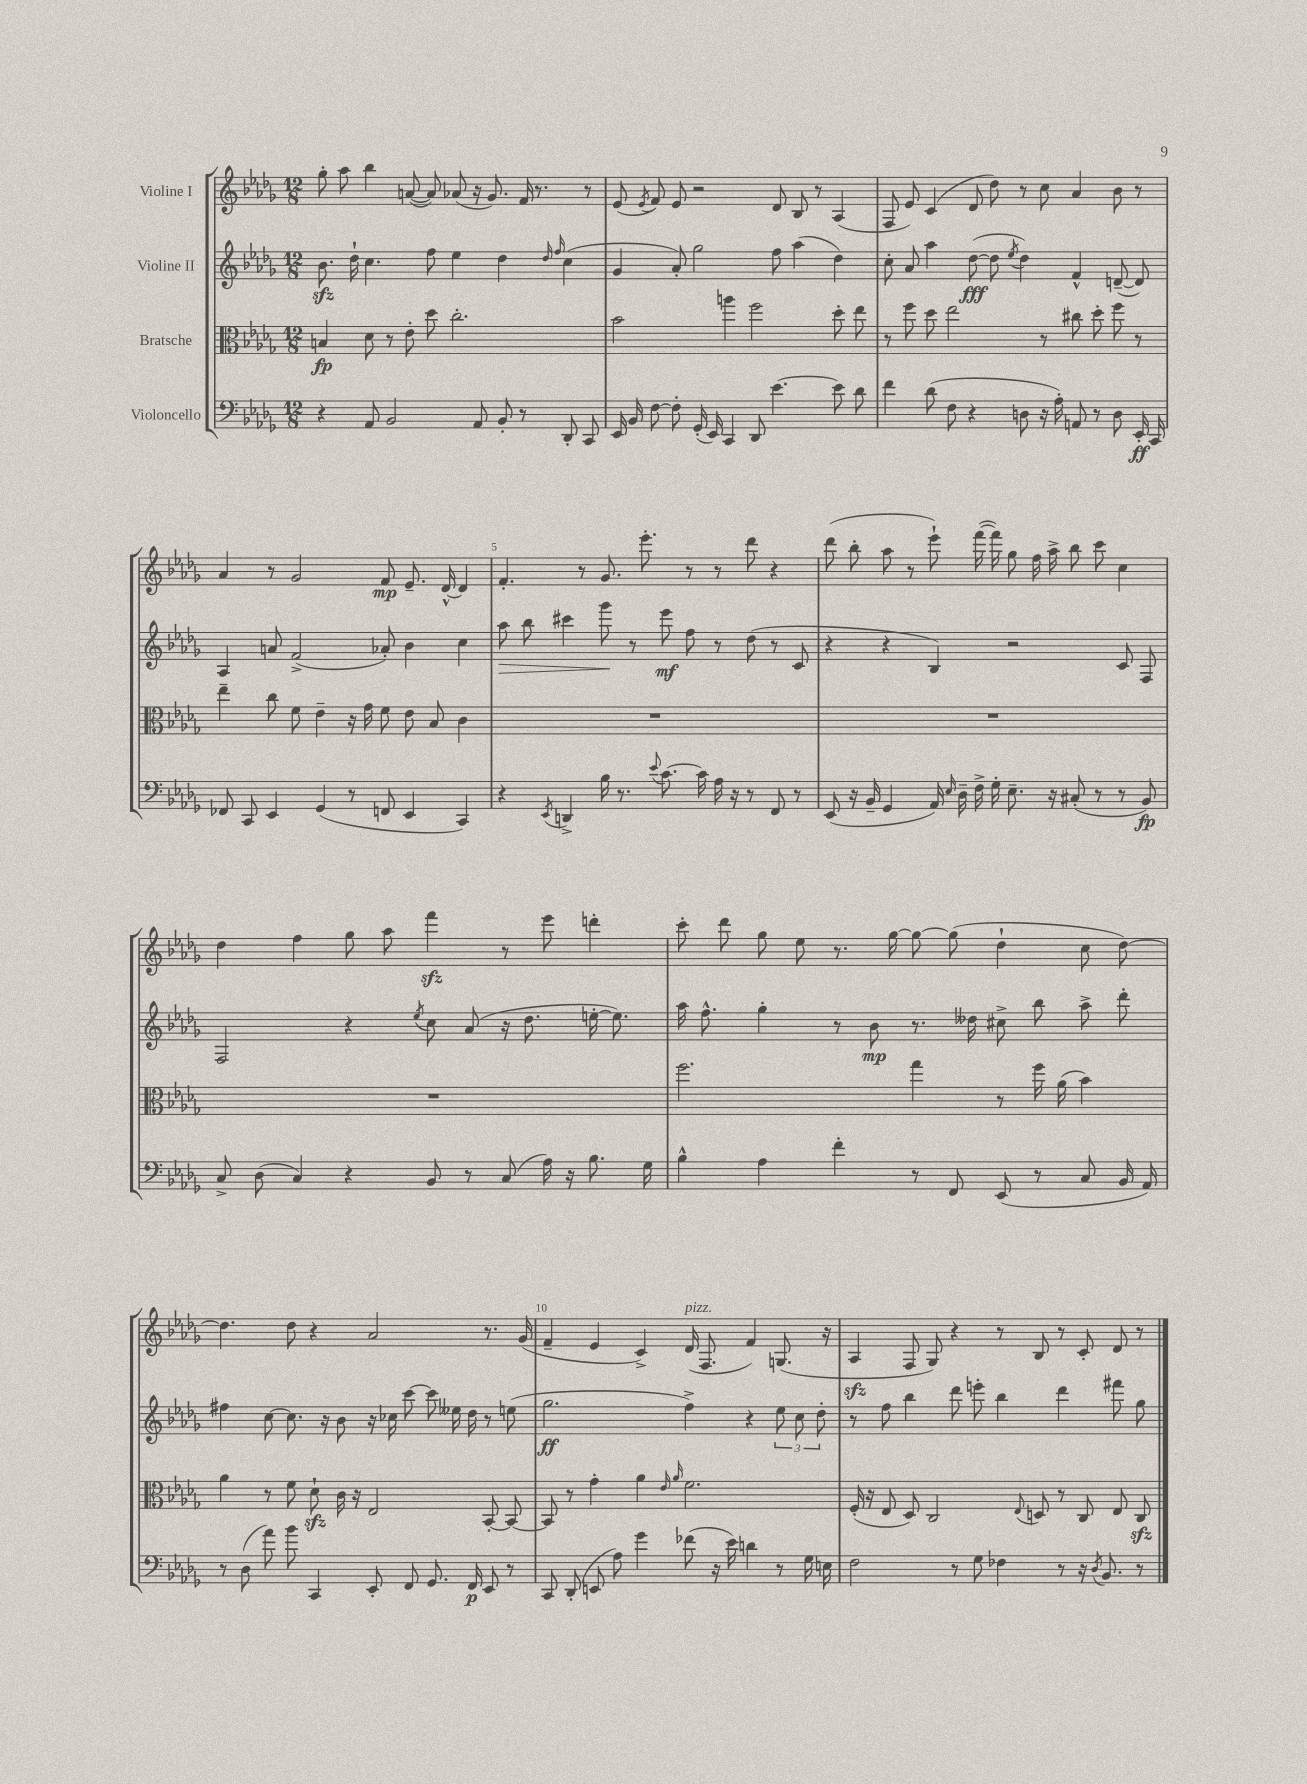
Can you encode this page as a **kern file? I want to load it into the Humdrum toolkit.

**kern	**kern	**kern	**kern
*staff4	*staff3	*staff2	*staff1
*clefF4	*clefC3	*clefG2	*clefG2
*k[b-e-a-d-g-]	*k[b-e-a-d-g-]	*k[b-e-a-d-g-]	*k[b-e-a-d-g-]
*M12/8	*M12/8	*M12/8	*M12/8
4r	4B	8.b-	8gg-'
.	.	.	8aa-
.	.	16dd-`	.
8AA-	8d-	4.cc	4bb-
2BB-	8r	.	.
.	8e-'	.	([8a
.	8dd-	8ff	8a])
.	2.cc'	4ee-	(8a-
8AA-	.	.	16r
.	.	.	8.g-)
8BB-'	.	4dd-	.
8r	.	.	16f
.	.	.	8.r
.	.	16qqdd-	.
.	.	16qqff	.
8DD-'	.	(4cc	.
8CC	.	.	8r
=	=	=	=
16EE-	2b-	4g-	(8e-
16BB-	.	.	.
.	.	.	8qe-
[8F	.	.	8f)
8F']	.	8a-')	8e-
(16GG-'	.	2gg-	2r
16EE-)	.	.	.
4CC	4aa	.	.
8DD-	2ff	.	.
[4.e-	.	8ff	8d-
.	.	(4aa-	8B-
.	.	.	8r
8e-]	8dd-'	4dd-)	(4A-
8d-	8ee-	.	.
=	=	=	=
4f	8r	8cc'	8F
.	8ff	8a-	8e-)
(8d-	8dd-	4aa-	(4c
8F	2ee-	.	.
4r	.	([8dd-	8d-
.	.	8dd-]	8dd-)
.	.	8qee-	.
8D	.	4dd-)	8r
16r	8r	.	8cc
16A-')	.	.	.
8AA	8cc#	4f^^	4a-
8r	8dd-'	.	.
8D	8ff	([8d~	8b-
16EE-'	8r	8d])	8r
16CC	.	.	.
=	=	=	=
8FF-	4ee-~	4A-	4a-
8CC	.	.	.
4EE-	8cc	8a	8r
.	8f	(2f^	2g-
(4GG-	4e-~	.	.
8r	16r	.	.
.	16g-	.	.
8FF	8f	8a-')	8f
4EE-	8e-	4b-	8.e-~
.	8B-	.	.
.	.	.	[16d-^^
4CC)	4c	4cc	4d-]
=	=	=	=
4r	1.r	8aa-	4.f'
.	.	8bb-	.
8qEE-	.	.	.
4DD^	.	4ccc#	.
.	.	.	8r
16B-	.	8ggg-	8.g-
8.r	.	.	.
.	.	8r	.
.	.	.	8.eee-'
8qqe-	.	.	.
[8.c	.	8eee-	.
.	.	8ff	8r
16c]	.	.	.
16A-	.	8r	8r
16r	.	.	.
8r	.	(8dd-	8ddd-
8FF	.	8r	4r
8r	.	8c	.
=	=	=	=
(8EE-	1.r	4r	(8ddd-
16r	.	.	8bb-'
16BB-~	.	.	.
4GG-	.	4r	8aa-
.	.	.	8r
16AA-)	.	4B-)	8eee-`)
16qqE-	.	.	.
16D-~	.	.	.
16F^	.	.	([16fff
16G-'	.	.	16fff])
8.E-~	.	2r	8gg-
.	.	.	16ff
16r	.	.	16aa-^
(8C#'	.	.	8bb-
8r	.	.	8ccc
8r	.	8c	4cc
8BB-)	.	8F	.
=	=	=	=
8C^	1.r	2F	4dd-
(8D-	.	.	.
4C)	.	.	4ff
4r	.	4r	8gg-
.	.	.	8aa-
.	.	8qee-	.
8BB-	.	8cc	4fff
8r	.	(8a-	.
(8C	.	16r	8r
.	.	8.dd-	.
16A-)	.	.	8eee-
16r	.	.	.
8.B-	.	[16ee'	4ddd'
.	.	8.ee])	.
16G-	.	.	.
=	=	=	=
4B-^^	2.ff	16aa-	8ccc'
.	.	8.ff^^	.
.	.	.	8ddd-
4A-	.	4gg-'	8gg-
.	.	.	8ee-
4f'	.	8r	8.r
.	.	8b-	.
.	.	.	[16gg-
8r	4gg-	8.r	8gg-_
8FF	.	.	(8gg-]
.	.	16dd--	.
(8EE-	8r	8cc#^	4dd-`
8r	16ff	8bb-	.
.	(16a-	.	.
8C	4b-)	8aa-^	8cc
16BB-	.	8ddd-'	[8dd-)
16AA-)	.	.	.
=	=	=	=
8r	4a-	4ff#	4.dd-]
(8D-	.	.	.
8a-)	8r	[8cc	.
8b-	8f	8.cc]	8dd-
4CC	8d-`	.	4r
.	.	16r	.
.	16c	8b-	.
.	16r	.	.
8EE-'	2E-	16r	2a-
.	.	16cc-	.
8FF	.	[8ccc	.
8.GG-	.	8ccc]	.
.	.	16ee--	.
16FF	.	16dd-	.
8EE-	[8BB-'	8r	8.r
8r	8BB-_	(8ee	.
.	.	.	(16g-
=	=	=	=
8CC	8BB-]	2.gg-	4f~
(8DD-'	8r	.	.
8EE	4g-'	.	4e-
8A-)	.	.	.
4g-	4a-	.	4c^)
.	16qqe-	.	.
.	16qqa-	.	.
(8f-	2.f	4ff^)	(16d-
.	.	.	8.F
16r	.	.	.
16e-)	.	.	.
4d	.	4r	4f)
8r	.	12ee-	(8.G
.	.	12cc	.
16G-	.	.	.
.	.	12dd-'	.
16E	.	.	16r
=	=	=	=
2F	(16F'	8r	4A-
.	16r	.	.
.	8E-	8ff	.
.	8D-)	4bb-	8F
.	2C	.	8G-)
8r	.	8ddd-	4r
8G-	.	8eee'	.
4F-	.	4bb-	8r
.	8qqE-	.	.
.	8D	.	8B-
8r	8r	4ddd-	8r
16r	8C	.	8c'
8qD-	.	.	.
8.BB-	.	.	.
.	8E-	8fff#	8d-
8r	8C	8gg-	8r
==	==	==	==
*-	*-	*-	*-
